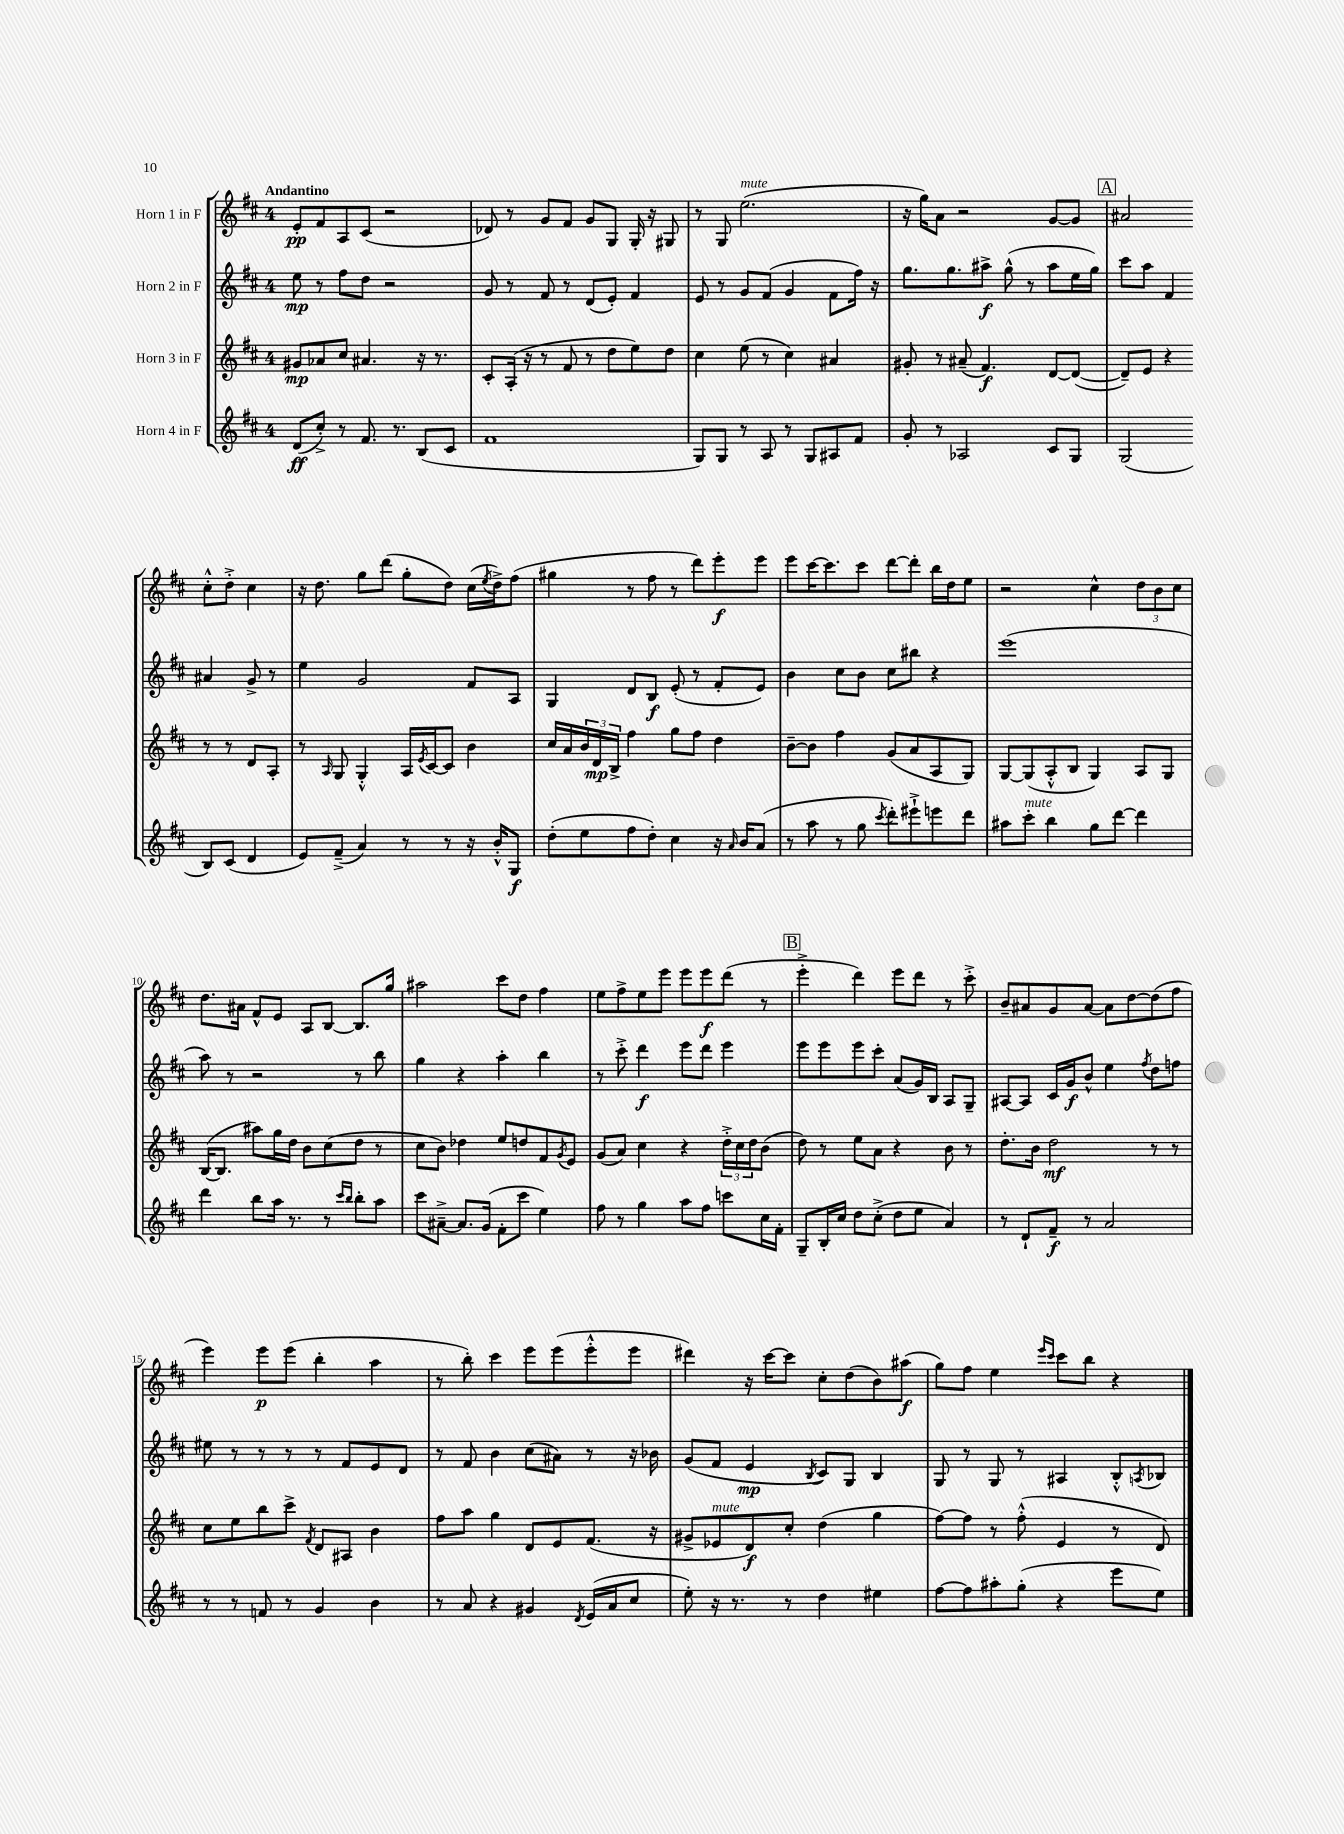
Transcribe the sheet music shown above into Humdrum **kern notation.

**kern	**kern	**kern	**kern
*staff4	*staff3	*staff2	*staff1
*clefG2	*clefG2	*clefG2	*clefG2
*k[f#c#]	*k[f#c#]	*k[f#c#]	*k[f#c#]
*M4/4	*M4/4	*M4/4	*M4/4
(8d	8g#	8ee	8e'
8cc#'^)	8a-	8r	8f#
8r	8cc#	8ff#	8A
8.f#	4.a#	8dd	(8c#
.	.	2r	2r
8.r	.	.	.
(8B	16r	.	.
.	8.r	.	.
8c#	.	.	.
=	=	=	=
1f#	8c#'	8g	8d-)
.	(16A'	8r	8r
.	16r	.	.
.	8r	8f#	8g
.	8f#	8r	8f#
.	8r	(8d	8g
.	8dd	8e')	8G
.	8ee)	4f#	16G'
.	.	.	16r
.	8dd	.	8G#
=	=	=	=
8G)	4cc#	8e	8r
8G	.	8r	8G
8r	(8ee	8g	(2.ee
8A	8r	(8f#	.
8r	4cc#)	4g	.
8G	.	.	.
8A#	4a#	8f#	.
8f#	.	16ff#)	.
.	.	16r	.
=	=	=	=
8g'	8g#'	8.gg	16r
.	.	.	16gg)
8r	8r	.	8a
.	.	8.gg	.
2A-	(8a#~	.	2r
.	4.f#)	8aa#^	.
.	.	(8gg^^	.
.	.	8r	.
8c#	[8d	8aa#	[8g
8G	(8d_	16ee	8g]
.	.	16gg)	.
=	=	=	=
(2G	8d~])	8ccc#	2a#
.	8e	8aa	.
.	4r	4f#	.
8B)	8r	4a#	8cc#'^^
(8c#	8r	.	8dd'^
4d	8d	8g^	4cc#
.	8A'	8r	.
=	=	=	=
8e)	8r	4ee	16r
.	.	.	8.dd
.	16qqA	.	.
(8f#~^	8G	.	.
4a)	4G'^^	2g	8gg
.	.	.	(8ddd
8r	16A	.	8gg'
.	8qe	.	.
.	[16c#	.	.
8r	8c#]	.	8dd)
16r	4b	8f#	(16cc#
.	.	.	8qee
16b'^^	.	.	16dd^)
8G	.	8A	(8ff#
=	=	=	=
(8dd'	16cc#	4G	4gg#
.	16a	.	.
8ee	24b	.	.
.	24d	.	.
.	24B^	.	.
8ff#	4ff#	8d	8r
8dd')	.	8B	8ff#
4cc#	8gg	(8e'	8r
.	8ff#	8r	8ddd)
16r	4dd	8f#'	8eee'
16qqa	.	.	.
16b	.	.	.
(8a	.	8e)	8eee
=	=	=	=
8r	[8b~	4b	8eee
8aa	8b]	.	[16ccc#
.	.	.	8.ccc#]
8r	4ff#	8cc#	.
8gg	.	8b	8ccc#
8qccc#	.	.	.
8ddd')	(8g	8cc#	[8ddd
8eee#`^	8a	8bb#	8ddd']
8eee	8A	4r	16bb
.	.	.	16dd
8ddd	8G)	.	8ee
=	=	=	=
8aa#	[8G	(1eee	2r
8ccc#'	(8G]	.	.
4bb	8A'^^	.	.
.	8B	.	.
8gg	4G)	.	4cc#^^
[8ddd	.	.	.
4ddd]	8A	.	12dd
.	.	.	12b
.	8G	.	.
.	.	.	12cc#
=	=	=	=
4ddd	([16B	8aa)	8.dd
.	8.B]	.	.
.	.	8r	.
.	.	.	16a#
8bb	8aa#)	2r	8f#^^
16aa	16gg	.	8e
8.r	16dd	.	.
.	8b	.	8A
8r	(8cc#	.	[8B
16qqccc#	.	.	.
16qqbb	.	.	.
8bb'	8dd	8r	8.B]
8aa	8r	8bb	.
.	.	.	16gg
=	=	=	=
8ccc#	8cc#	4gg	2aa#
[8a#~^	8b)	.	.
8.a#]	4dd-	4r	.
(16g	.	.	.
8f#'	8ee	4aa'	8ccc#
8ccc#	8dd	.	8dd
4ee)	8f#	4bb	4ff#
.	8qg	.	.
.	8e	.	.
=	=	=	=
8ff#	(8g	8r	8ee
8r	8a)	8ccc#'^	8ff#^
4gg	4cc#	4ddd	8ee
.	.	.	8eee
8aa	4r	8eee	8eee
8ff#	.	8ddd	8eee
8ccc	24dd'^	4eee	(8ddd
.	24cc#	.	.
.	24dd	.	.
16cc#	(8b	.	8r
16f#'	.	.	.
=	=	=	=
8G~	8dd)	8eee	4eee'^
16B'	8r	8eee	.
16cc#	.	.	.
8dd	8ee	8eee	4ddd)
(8cc#'^	8a	8ccc#'	.
8dd	4r	(8a	8eee
8ee	.	16g)	8ddd
.	.	16B	.
4a)	8b	8A	8r
.	8r	8G~	8ccc#'^
=	=	=	=
8r	8.dd'	[8A#	8b~
8d`	.	8A#]	8a#
.	16b	.	.
8f#~	2dd	16c#	8g
.	.	16g	.
8r	.	8b^^	[8a#
2a	.	4ee	8a#]
.	.	.	[8dd
.	.	8qff#	.
.	8r	8dd	(8dd]
.	8r	8ff	8ff#
=	=	=	=
8r	8cc#	8ee#	4eee)
8r	8ee	8r	.
8f	8bb	8r	8eee
8r	8ccc#^	8r	(8eee
.	8qf#	.	.
4g	8d	8r	4bb'
.	8A#	8f#	.
4b	4b	8e	4aa
.	.	8d	.
=	=	=	=
8r	8ff#	8r	8r
8a	8aa	8f#	8bb')
4r	4gg	4b	4ccc#
4g#	8d	(8cc#	8eee
.	8e	8a#)	(8eee
8qd	.	.	.
(16e	(8.f#	8r	8eee'^^
16a	.	.	.
8cc#	.	16r	8eee
.	16r	16b-	.
=	=	=	=
8ee')	8g#^	(8g	4ddd#)
16r	8e-	8f#	.
8.r	.	.	.
.	8d)	4e	16r
.	.	.	[16ccc#
8r	8cc#'	.	8ccc#]
.	.	8qB	.
4dd	(4dd	8c#)	8cc#'
.	.	8G	(8dd
4ee#	4gg	4B	8b)
.	.	.	(8aa#
=	=	=	=
[8ff#	[8ff#)	8G	8gg)
8ff#]	8ff#]	8r	8ff#
8aa#'	8r	8G	4ee
(8gg'	(8ff#'^^	8r	.
.	.	.	16qqeee
.	.	.	16qqccc#
4r	4e	4A#	8ccc#
.	.	.	8bb
8eee	8r	8B'^^	4r
.	.	8qA	.
8ee)	8d)	8B-	.
==	==	==	==
*-	*-	*-	*-
